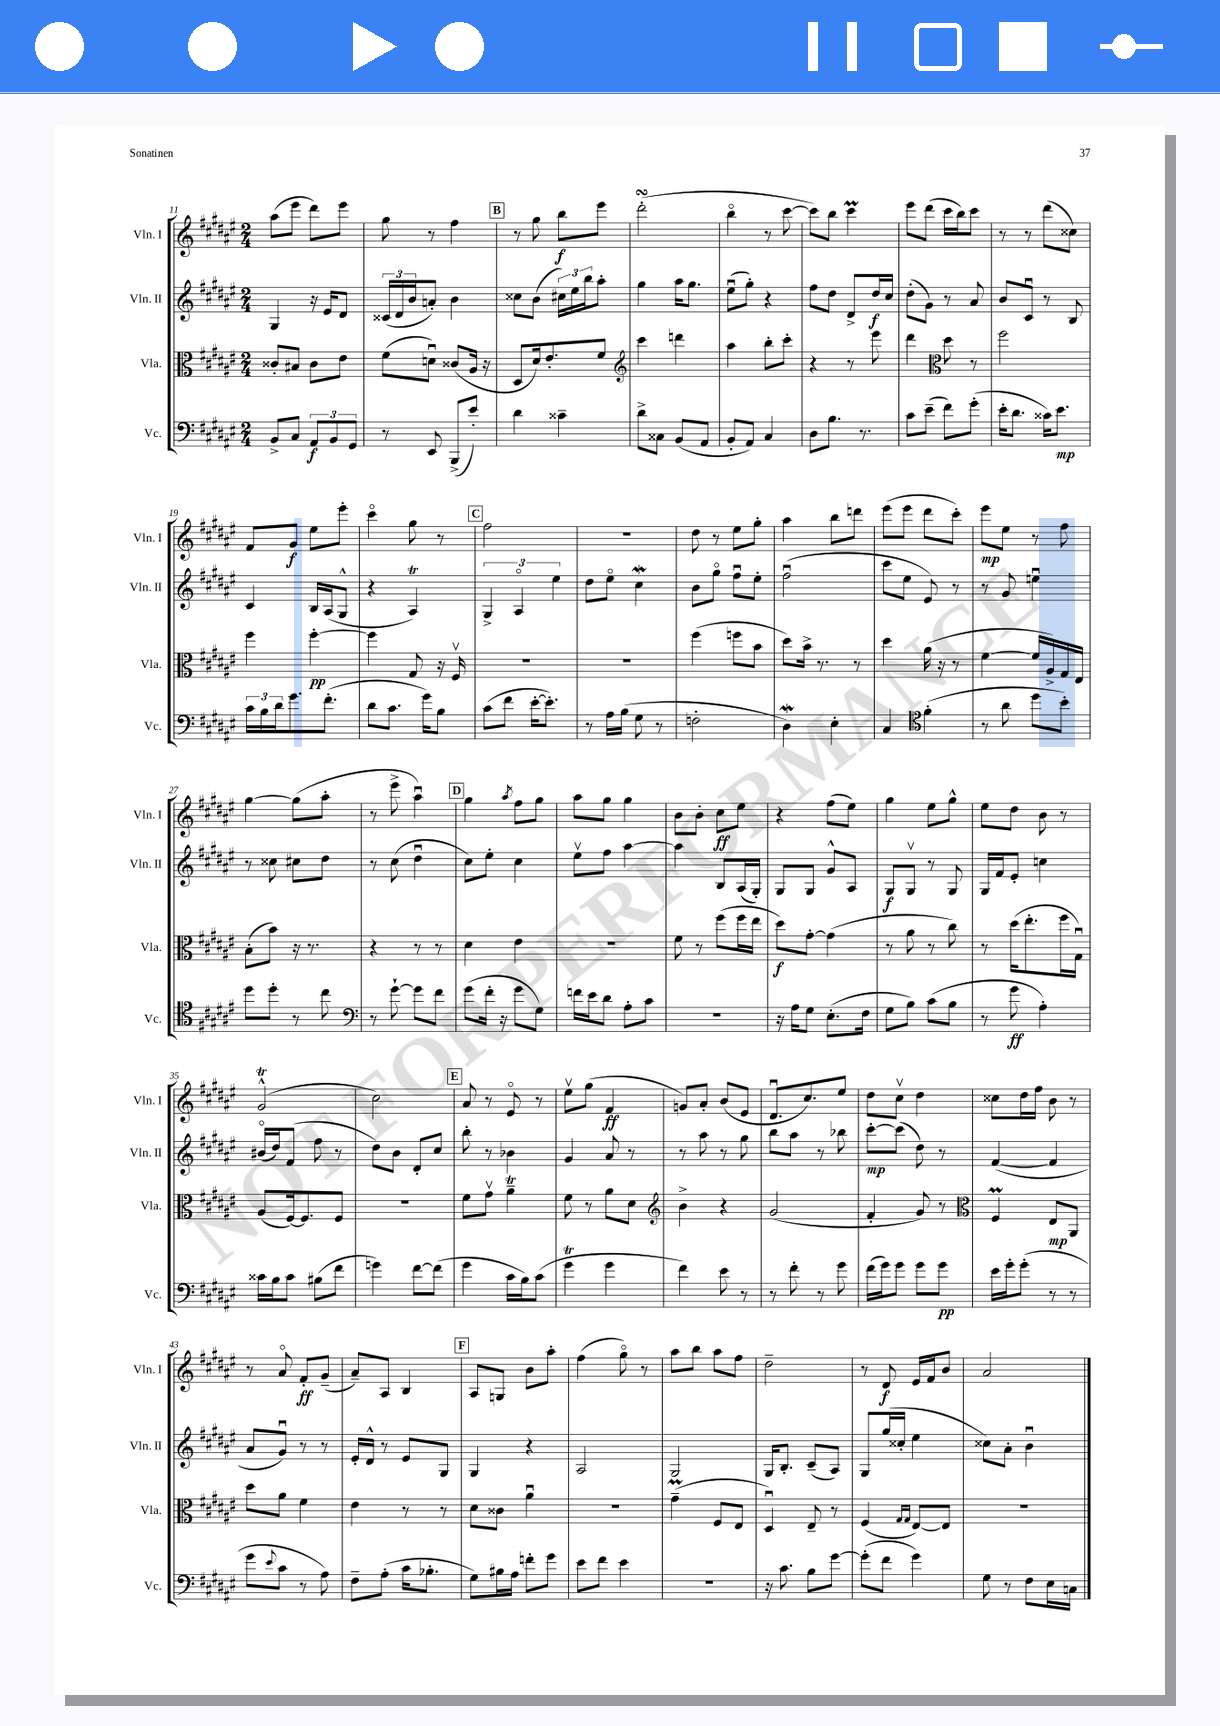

**kern	**kern	**kern	**kern
*staff4	*staff3	*staff2	*staff1
*clefF4	*clefC3	*clefG2	*clefG2
*k[f#c#g#d#a#e#]	*k[f#c#g#d#a#e#]	*k[f#c#g#d#a#e#]	*k[f#c#g#d#a#e#]
*M2/4	*M2/4	*M2/4	*M2/4
8BB^	8c##'	4G#	(8aa#
8C#	8B#	.	8eee#
12AA#	8c##	16r	8ddd#)
.	.	16e#	.
12BB	.	.	.
.	8e#	8d#	8eee#
12GG#	.	.	.
=	=	=	=
8r	(8f#	(24c##	8gg#
.	.	24d#	.
.	.	24b	.
8EE#	8du)	8a')	8r
(8BBB^	(8c##	4b	4ff#
8e#')	16A#	.	.
.	16r	.	.
=	=	=	=
4d#	8D#	8cc##	8r
.	16d#)	(8b	8gg#
.	8.e#'	.	.
4c##~	.	24cc#)	8bb
.	.	24ee#	.
.	.	24bb	.
.	8f#	8aa#'	8eee#
=	=	=	=
*	*clefG2	*	*
8d#^	4ccc#	4gg#	(2ddd#'
8C##	.	.	.
(8BB	4ddd	16aa#	.
.	.	8.gg#	.
8AA#	.	.	.
=	=	=	=
8BB'	4aa#	(8ee#u	4bbo
8AA#)	.	8gg#')	.
4C#	8bb'	4r	8r
.	8ccc#'	.	[8ccc#
=	=	=	=
8D#	4r	8ff#	8ccc#])
8.B	.	8dd#	8bb
.	8r	8d#^	4ccc#
8.r	.	.	.
.	8eee#	16dd#	.
.	.	16cc#	.
=	=	=	=
8c#	4ddd#	(8dd#'	8eee#
(8e#~	.	8g#)	(8ddd#
*	*clefC3	*	*
8f#)	8dd#	8r	16ccc#
.	.	.	16bb)
(8g#'	8r	8a#	8ccc#
=	=	=	=
16e#'	2ff#	8b	8r
8.d#	.	.	.
.	.	8c#u	8r
16c##)	.	8r	(8ddd#
8.e#	.	.	.
.	.	8B	8cc##)
=	=	=	=
24c#	4ff#	4c#	8f#
24B	.	.	.
24d#	.	.	.
8.g#	.	.	8g#
.	[4ff#'	16B	8ee#
(8.f#'	.	(16A#	.
.	.	8G#^^	8eee#'
=	=	=	=
8d#	4ff#]	4r	4ccc#o
8.c#	.	.	.
.	8G#	4A#)	8gg#
16g#)	.	.	.
8B	16r	.	8r
.	16F#v	.	.
=	=	=	=
(8c#	2r	6G#^	2ff#
8f#	.	.	.
.	.	6A#o	.
[16e#'	.	.	.
8.e#'])	.	.	.
.	.	6ee#	.
=	=	=	=
8r	2r	8dd#	2r
16A#	.	8ee#o	.
(16B	.	.	.
8G#	.	4cc#	.
8r	.	.	.
=	=	=	=
2F'	(4ff#	8b	8dd#
.	.	8gg#o	8r
.	8ff	8ff#u	8ee#
.	8b	8ee#'	8gg#'
=	=	=	=
4D#)	8dd#)	(2ff#u	4aa#
.	16b^	.	.
.	8.r	.	.
4E#'	.	.	8bb
.	8r	.	8ddd
=	=	=	=
4C#	4dd#	8ccc#	(8eee#
.	.	8ee#	8eee#
*clefC4	*	*	*
(4f#'	(16a#	8e#)	8ddd#
.	16r	.	.
.	8r	8r	8ccc#')
=	=	=	=
8r	[4f#	8r	8eee#
8a#	.	8g#	8ee#
8dd#	16f#]	4eeu	8r
.	16A#^)	.	.
8b')	16G#	.	8ff#
.	16E#	.	.
=	=	=	=
8dd#	(8B'	8r	[4gg#
8dd#'	8b)	8cc##	.
8r	16r	8cc#	(8gg#]
.	8.r	.	.
8cc#	.	8dd#	8aa#'
=	=	=	=
*clefF4	*	*	*
8r	4r	8r	8r
[8g#`	.	(8cc#	8eee#^
8g#]	8r	4dd#u	4aa#u)
8f#	8r	.	.
=	=	=	=
(8g#	4d#	8cc#)	4gg#
16f#'	.	8ee#'	.
16r	.	.	.
.	.	.	8qaa#
8g#	4e#	4cc#	8ff#
8G#)	.	.	8gg#
=	=	=	=
16f	2r	8ee#v	8aa#
16e#	.	.	.
8d#	.	8ff#	8gg#
8A#'	.	[4aa#	4gg#
8c#	.	.	.
=	=	=	=
2r	8f#	4aa#]	8b
.	8r	.	8b'
.	(8ff#	8B	8cc#
.	16ff#	(16A#	8ee#
.	16ee#	16G#')	.
=	=	=	=
16r	8dd#)	8G#	4r
16A#	.	.	.
8G#	[8g#'	8G#	.
(8.E#'	(4g#]	8g#^^	(8ff#
.	.	8A#	8ee#)
16F#	.	.	.
=	=	=	=
8G#	8r	8G#	4gg#
8B)	8a#	8G#v	.
(8c#	8r	8r	8ee#
8B	8cc#)	8G#	8gg#^^
=	=	=	=
8r	8r	16G#	8ee#
.	.	16f#	.
8g#	(16dd#	8e#'	8dd#
.	8.ee#'	.	.
4A#')	.	4cc	8b
.	16ff#	.	8r
.	16G#u)	.	.
=	=	=	=
16c##	(8A#	(16b#o	(2g#^^
16B	.	16dd#)	.
8c##	[16F#)	(8f#	.
.	8.F#]	.	.
(8B#	.	8ff#	.
8f#	8F#	8r	.
=	=	=	=
4g)	2r	8dd#)	2cc#)
.	.	8b	.
[8f#	.	8d#'	.
(8f#]	.	8cc#	.
=	=	=	=
4g#	8f#	8bb'	8a#
.	8g#v	8r	8r
16c#	4a#~	4b-	8e#o
16B)	.	.	.
(8c#	.	.	8r
=	=	=	=
4g#	8f#	4g#	8ee#v
.	8r	.	(8gg#
4g#	8a#	8a#	4f#
.	8d#	8r	.
=	=	=	=
*	*clefG2	*	*
4f#)	4b^	8r	8g)
.	.	8aa#	8a#'
8e#	4r	8r	(8b
8r	.	8gg#	8e#
=	=	=	=
8r	(2g#	8bb	8.d#u
8f#'	.	8aa#	.
.	.	.	8.cc#)
8r	.	8r	.
8g#	.	8bb-	8ee#
=	=	=	=
(16f#	4f#'	[8ccc#'	8dd#
16g#)	.	.	.
8g#	.	(8ccc#]	8cc#v
8g#	8g#)	8dd#)	4dd#
8g#	8r	8r	.
=	=	=	=
*	*clefC3	*	*
16e#	4F#	([4f#	8cc##
16g#'	.	.	.
(8g#'	.	.	16dd#
.	.	.	16ff#
8r	8E#	4f#]	8b
8r	8AA#	.	8r
=	=	=	=
8g#	8dd#	8a#	8r
8qqe#	.	.	.
8c#	8a#	8g#u)	8a#o
8r	4f#	8r	8f#'
8A#)	.	8r	(8g#~
=	=	=	=
8F#~	4e#	16e#'	8a#~)
.	.	16d#^^	.
(8A#'	.	8r	8A#
16c#	8r	8e#	4B
8.B-'	.	.	.
.	8r	8G#	.
=	=	=	=
8G#)	8d#	4G#	8A#
16B#	8c##	.	8G
16A#	.	.	.
8f'	4a#u	4r	8b
8g#	.	.	8aa#'
=	=	=	=
8e#	2r	2A#	(4ff#
8f#	.	.	.
4e#	.	.	8gg#o)
.	.	.	8r
=	=	=	=
2r	(4g#~	2G#	8aa#
.	.	.	8bb
.	8F#	.	8aa#
.	8E#	.	8ff#
=	=	=	=
16r	4D#u)	16G#	2dd#~
8.c#	.	8.B'	.
8B	8E#~	(8c#~	.
[8g#	8r	8A#)	.
=	=	=	=
(8g#']	(4F#	8G#	8r
8f#	.	(16gg#	8d#
.	.	16cc##'	.
.	16qqG#	.	.
.	16qqG#	.	.
4g#)	[8E#)	4ee#	16e#
.	.	.	16f#
.	8E#]	.	8b
=	=	=	=
8G#	2r	8cc##)	2a#
8r	.	8a#'	.
8F#	.	4bu	.
16E#	.	.	.
16C	.	.	.
==	==	==	==
*-	*-	*-	*-
